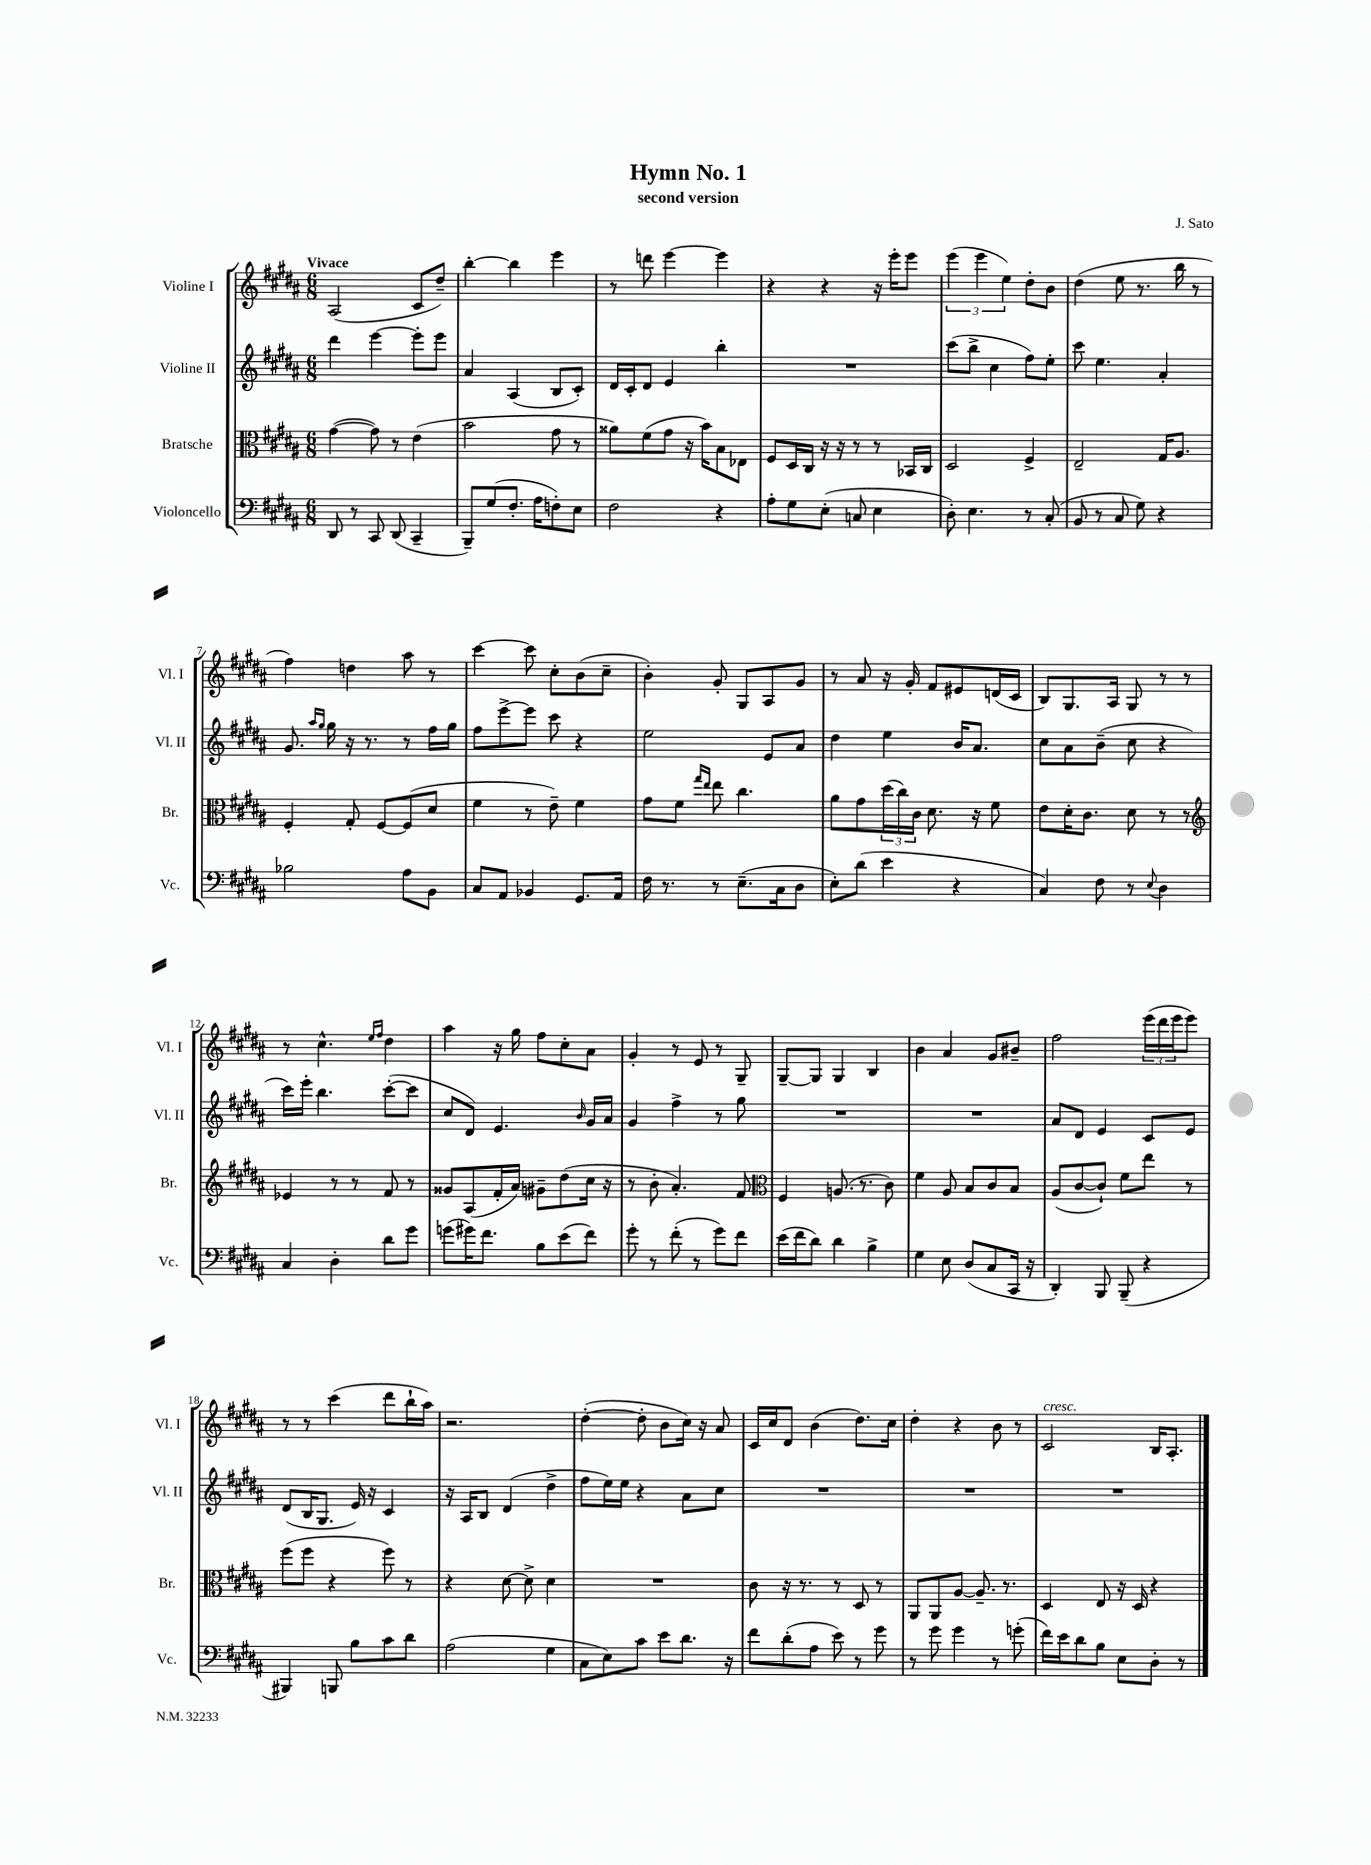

**kern	**kern	**kern	**kern
*staff4	*staff3	*staff2	*staff1
*clefF4	*clefC3	*clefG2	*clefG2
*k[f#c#g#d#a#]	*k[f#c#g#d#a#]	*k[f#c#g#d#a#]	*k[f#c#g#d#a#]
*M6/8	*M6/8	*M6/8	*M6/8
8DD#/	([4g#\	4ddd#\	(2A#/
8r	.	.	.
8CC#/	8g#\])	[4eee\	.
(8DD#/	8r	.	.
4CC#~/	(4e\	8eee'\]L	8c#/L
.	.	8eee\J	8dd#~/J)
=	=	=	=
8BBB~/L)	2b\	4a#/	[4bb'\
(8G#/	.	.	.
8.F#'/J	.	(4A#/	4bb\]
16A#\LK	.	.	.
8F'\)	8g#\	8B/L	4eee\
8E\J	8r	8c#'/J)	.
=	=	=	=
2F#\	8a##\L)	16d#/LL	8r
.	.	16c#'/J	.
.	(8f#\	8d#/J	8ddd\
.	8g#\J	4e/	[4eee\
.	16r	.	.
.	16b\LK)	.	.
4r	8B\	4bb'\	4eee\]
.	8E-\J	.	.
=	=	=	=
8A#'\L	8F#/L	2.r	4r
8G#\	16D#/L	.	.
.	16C#/JJ	.	.
(8E'\J	16r	.	4r
.	16r	.	.
8C/	8r	.	.
4E\	8r	.	16r
.	.	.	16eee'\LK
.	16BB-/LL	.	8eee\J
.	16C#/JJ	.	.
=	=	=	=
8D#'\)	2D#/	(8ccc#\L	(6eee\
4.E\	.	8bb^\J	.
.	.	.	6eee\
.	.	4cc#\	.
.	.	.	6ee\)
8r	4F#^/	8ff#\L)	8dd#'\L
(8C#'/	.	8ee'\J	8b\J
=	=	=	=
8BB/	2E~/	8ccc#\	(4dd#\
8r	.	4.ee\	.
8C#/	.	.	8ee\
8G#\)	.	.	8.r
4r	16G#/LK	4a#'/	.
.	8.A#/J	.	16bb\
.	.	.	8r
=	=	=	=
2B-\	4F#'/	8.g#/	4ff#\)
.	.	16qqaa#/LL	.
.	.	16qqgg#/JJ	.
.	.	16gg#\	.
.	8G#'/	16r	4dd\
.	.	8.r	.
.	[8F#/L	.	.
8A#\L	(8F#/]	8r	8aa#\
8BB\J	8d#/J	16ff#\LL	8r
.	.	16gg#\JJ	.
=	=	=	=
8C#/L	4f#\	8ff#\L	[4ccc#\
8AA#/J	.	[8eee^\	.
4BB-/	8r	8eee\]J	8ccc#\]
.	8e~\)	8ccc#\	8cc#'\L
8.GG#/L	4f#\	4r	(8b\
.	.	.	8cc#~\J
16AA#/Jk	.	.	.
=	=	=	=
16F#\	8g#\L	2ee\	4b'\)
8.r	.	.	.
.	8f#\J	.	.
.	16qqgg#/LL	.	.
.	16qqee/JJ	.	.
8r	8ee\	.	8g#'/
(8.E~\L	4.cc#\	.	8G#/L
.	.	8e/L	8A#/
16C#\k	.	.	.
8D#\J	.	8a#/J	8g#/J
=	=	=	=
8E'\L)	8a#\L	4dd#\	8r
(8d#\J	8g#\	.	8a#/
4e\	(24dd#\L	4ee\	16r
.	24cc#\)	.	.
.	.	.	16g#'/
.	24c#\JJ	.	.
.	8.d#\	.	8f#/L
4r	.	16b/LK	8e#/
.	16r	8.a#/J	.
.	8f#\	.	(16d/L
.	.	.	16c#/JJ
=	=	=	=
4C#/)	8e\L	8cc#\L	8B/L)
.	16d#'\K	8a#\	8.G#/
.	8.c#\J	.	.
8F#\	.	(8b~\J	.
.	.	.	16A#/Jk
8r	8d#\	8cc#\	8G#/
8qqE/	.	.	.
4D#\	8r	4r	8r
.	8r	.	8r
=	=	=	=
*	*clefG2	*	*
4C#/	4e-/	16ccc#\LL)	8r
.	.	16eee'\JJ	.
.	.	4.bb\	4.cc#^^\
4D#'\	8r	.	.
.	8r	.	.
.	.	.	16qqee/LL
.	.	.	16qqff#/JJ
8d#\L	8f#/	([8ccc#'\L	4dd#\
8g#\J	8r	8ccc#\]J	.
=	=	=	=
(8g\L	8g##/L	8cc#/L	4aa#\
16g#\K)	(8A#/	8d#/J)	.
8.f#\J	.	.	.
.	16f#'/L	4.e/	16r
.	16a#/JJ)	.	16gg#\
8B\L	8g#~\L	.	8ff#\L
(8e\	(8dd#\	.	8cc#'\
.	.	16qqb/	.
8f#\J)	16cc#\Jk	16g#/LL	8a#\J
.	16r	16a#/JJ	.
=	=	=	=
8g#'\	8r	4g#/	4g#'/
8r	8b'\	.	.
(8f#'\	4.a#'/)	4ff#^\	8r
8r	.	.	8e/
8g#\L)	.	8r	8r
8f#\J	8f#/	8gg#\	8G#~/
=	=	=	=
*	*clefC3	*	*
(16e\LL	4F#/	2.r	[8G#~/L
16f#\J	.	.	.
8d#\J)	.	.	8G#/]J
4d#\	(8.A/	.	4G#/
.	8.r	.	.
4B^\	.	.	4B/
.	8c#\)	.	.
=	=	=	=
4G#\	4f#\	2.r	4b\
8E\	8A#/	.	4a#/
(8D#/L	8B/L	.	.
8C#/	8c#/	.	8g#/L
16CC#/Jk	8B/J	.	8b#~/J
16r	.	.	.
=	=	=	=
4DD#'/)	(8A#/L	8a#/L	2ff#\
.	[8c#/	8d#/J	.
8BBB/	8c#`/]J)	4e/	.
(8BBB~/	8f#\L	.	.
4r	8ee\J	8c#/L	(24eee\LL
.	.	.	24ddd#\
.	.	.	24eee\J
.	8r	8e/J	8eee\J)
=	=	=	=
4BBB#/)	(8ff#\L	(8d#/L	8r
.	8ff#\J	16B/K	8r
.	.	8.G#/J	.
8BBB/	4r	.	(4ccc#\
8B\L	.	16e/)	.
.	.	16r	.
8c#\	8ff#\)	4c#/	8ddd#\L
8d#\J	8r	.	16bb`\L
.	.	.	16aa#\JJ)
=	=	=	=
(2A#\	4r	16r	2.r
.	.	16A#/LK	.
.	.	8B/J	.
.	[8d#\	(4d#/	.
.	8d#^\]	.	.
4G#\	4d#\	4dd#^\	.
=	=	=	=
8C#\L	2.r	8ff#\L	([4dd#'\
8E\)	.	16ee\L)	.
.	.	16ee\JJ	.
8c#\J	.	4r	8dd#'\]
8e\L	.	.	8b\L
8.d#\J	.	8a#\L	16cc#\Jk)
.	.	.	16r
.	.	8cc#\J	8a#/
16r	.	.	.
=	=	=	=
8f#\L	8c#\	2.r	16c#/LL
.	.	.	16cc#/J
(8d#'\	16r	.	8d#/J
.	8.r	.	.
8A#\J	.	.	(4b\
8e\)	8r	.	.
8r	8D#/	.	8.dd#\L)
8g#\	8r	.	.
.	.	.	16cc#\Jk
=	=	=	=
8r	8AA#/L	2.r	4dd#'\
8g#\	8AA#/	.	.
4g#\	[8A#/J	.	4r
.	8.A#~/]	.	.
8r	.	.	8b\
.	8.r	.	.
(8g'\	.	.	8r
=	=	=	=
16f#\LL)	4D#/	2.r	2c#/
16e\J	.	.	.
8d#\	.	.	.
8B\J	8E/	.	.
8E\L	16r	.	.
.	16D#/	.	.
8D#'\J	4r	.	16B/LK
.	.	.	8.A#'/J
8r	.	.	.
==	==	==	==
*-	*-	*-	*-
